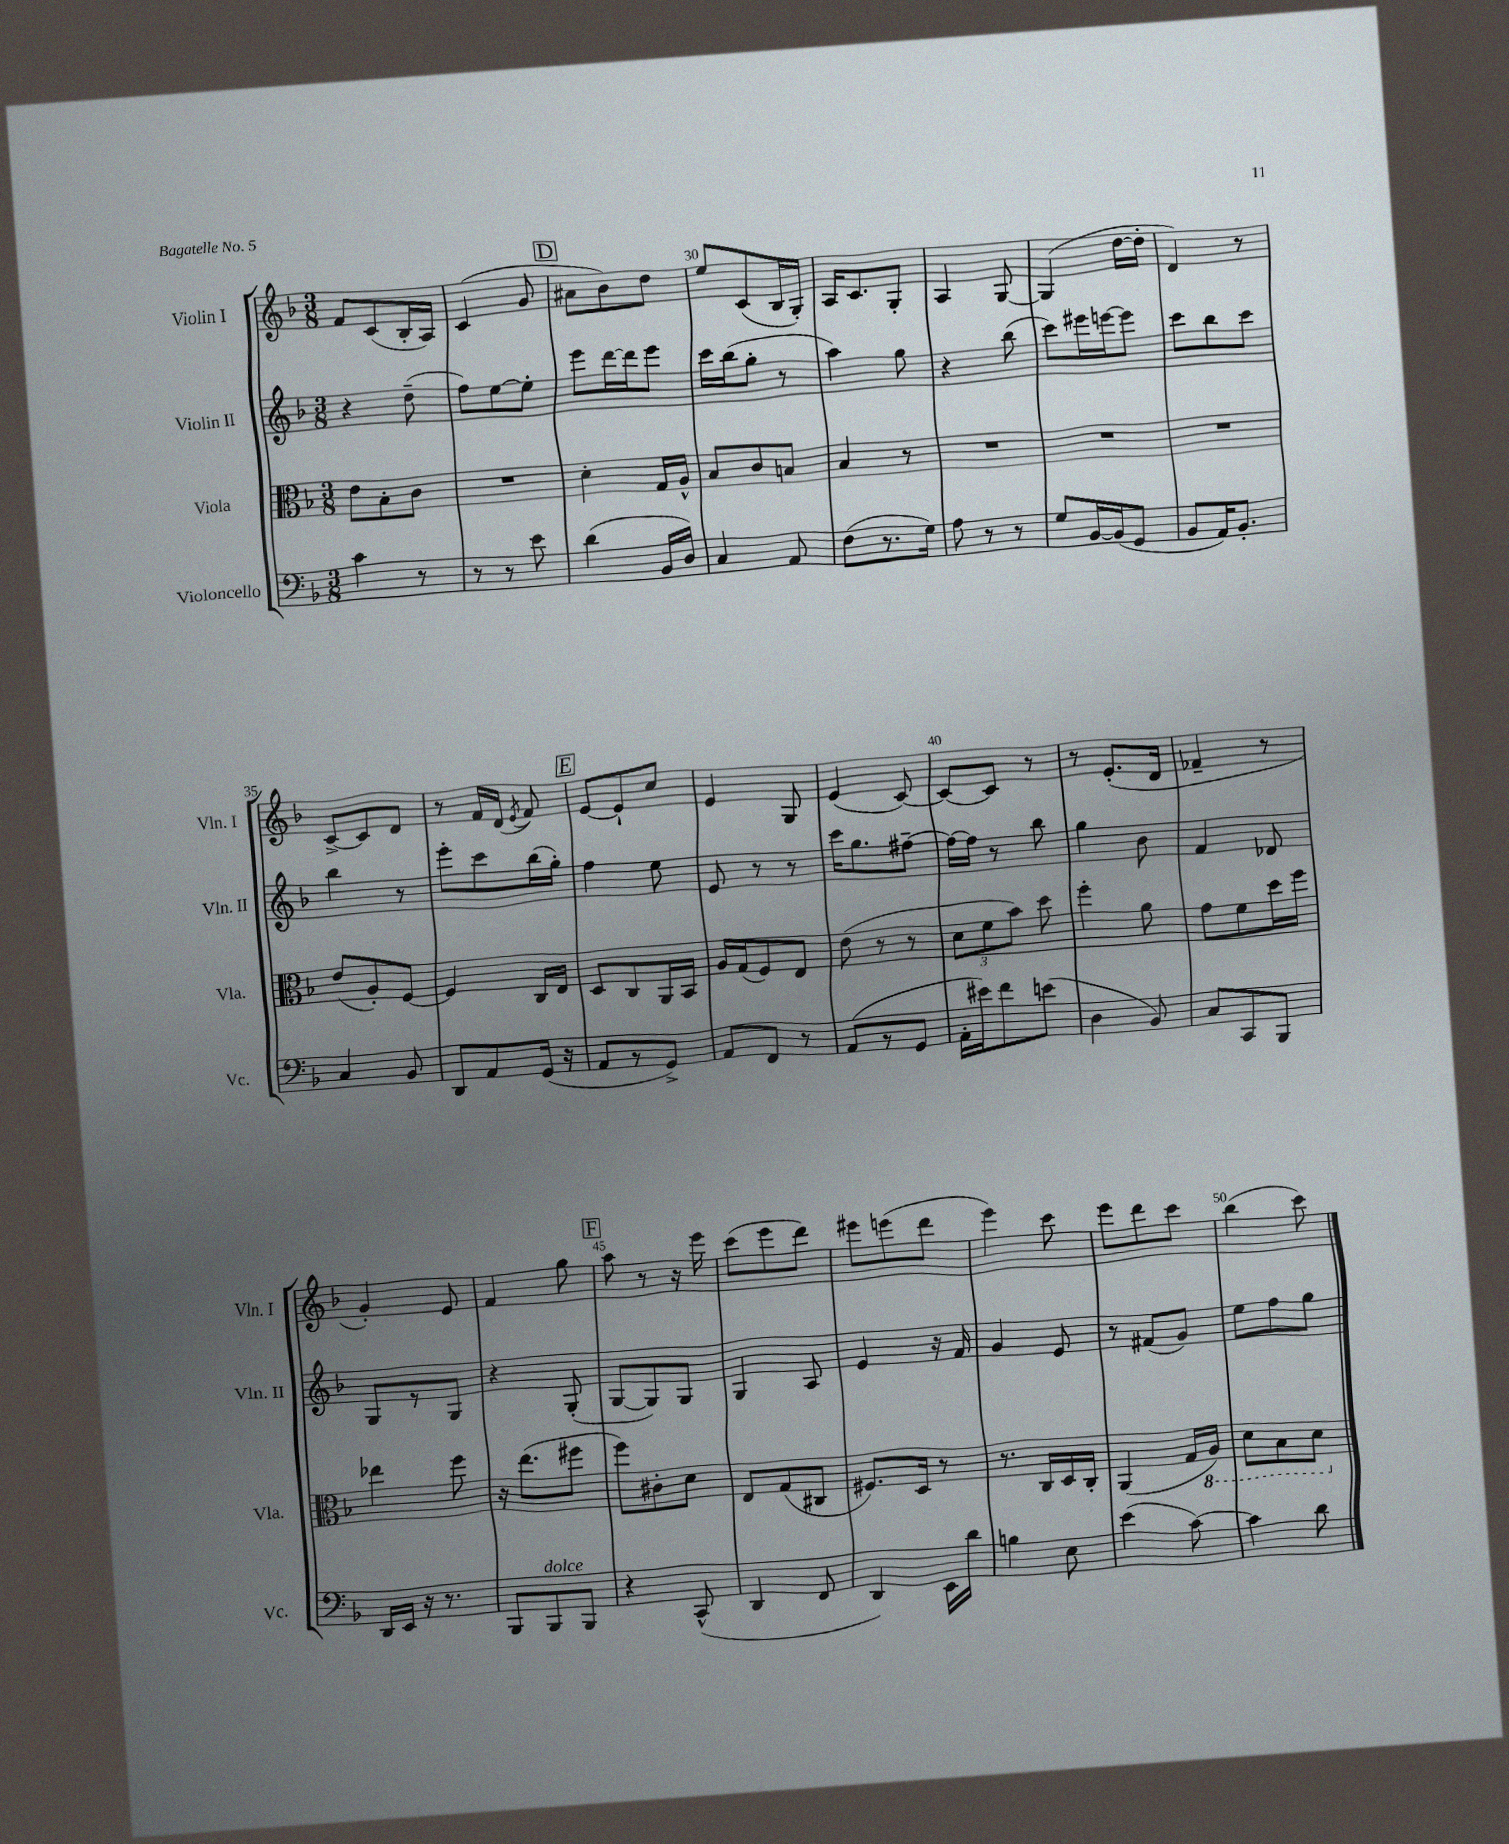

**kern	**kern	**kern	**kern
*staff4	*staff3	*staff2	*staff1
*clefF4	*clefC3	*clefG2	*clefG2
*k[b-]	*k[b-]	*k[b-]	*k[b-]
*M3/8	*M3/8	*M3/8	*M3/8
4c\	8e\L	4r	8f/L
.	8B-'\	.	(8c/
8r	8c\J	(8dd~\	16B-'/L
.	.	.	16A/JJ)
=	=	=	=
8r	4.r	8ff\L)	(4c/
8r	.	[8ee\	.
8e\	.	8ee'\]J	8g/
=	=	=	=
(4d\	4d'\	8eee\L	8a#\L
.	.	[16ddd\L	8b-\)
.	.	16ddd\]J	.
16BB-/LL	16G/LL	8eee\J	8dd\J
16D/JJ)	16A^^/JJ	.	.
=	=	=	=
4C/	8B-/L	16ccc\LL	8ee/L
.	.	(16bb-\J	.
.	8c/	8gg'\J	(8c/
8AA/	8B/J	8r	16B-/L
.	.	.	16G'/JJ)
=	=	=	=
(8F\L	4B-/	4aa\)	16A/LK
.	.	.	8.c/
8.r	.	.	.
.	8r	8gg\	8G'/J
16G\Jk)	.	.	.
=	=	=	=
8A\	4.r	4r	4A/
8r	.	.	.
8r	.	(8bb-\	[8G/
=	=	=	=
8G/L	4.r	8ccc\L)	(4G/]
[16BB-/L	.	16eee#\L	.
(16BB-/]J	.	[16eee\J	.
8GG/J	.	8eee\]J	[16dd\LL
.	.	.	16dd'\]JJ
=	=	=	=
8BB-/L	4.r	8ccc\L	4d/)
16AA/K)	.	8bb-\	.
8.BB-'/J	.	.	.
.	.	8ccc\J	8r
=	=	=	=
4C/	(8e/L	4bb-\	[8c^/L
.	8A'/)	.	8c/]
8BB-/	[8F/J	8r	8d/J
=	=	=	=
8DD/L	4F/]	8eee'\L	8r
8AA/	.	8ccc\	16f/LL
.	.	.	(16d/JJ
.	.	.	8qe/
(16GG/Jk	16C/LL	(16bb-\L	8f/)
16r	16E/JJ	16gg'\JJ)	.
=	=	=	=
8AA/L	8D/L	4ff\	[8e/L
8r	8C/	.	8e`/]
8GG^/J)	16AA/L	8ee\	8cc/J
.	16BB-/JJ	.	.
=	=	=	=
8AA/L	16A/LL	8e/	4e/
.	(16G/J	.	.
8FF/J	8F/)	8r	.
8r	8E/J	8r	8G/
=	=	=	=
(8AA/L	(8e\	16ccc\LK	(4e/
.	.	8.gg\	.
8r	8r	.	.
8GG/J	8r	[8ff#~\J	[8c/)
=	=	=	=
16AA'\LL	12d\L	16ff#\_LL	8c/_L
16e#\J)	.	16ff#\]JJ	.
.	12f\	.	.
8f\	.	8r	8c/]J
.	12b-\J)	.	.
(8e\J	8dd\	8bb-\	8r
=	=	=	=
4D\	4ff'\	4gg\	8r
.	.	.	(8.e'/L
8BB-/)	8a\	8b-\	.
.	.	.	16d/Jk
=	=	=	=
8C/L	8g\L	4f/	4f-~/
8CC/	8f\	.	.
8BBB-/J	16dd\L	8d-/	8r
.	16ff\JJ	.	.
=	=	=	=
16DD/LL	4ee-\	8G/L	4g'/)
16EE/JJ	.	.	.
16r	.	8r	.
8.r	.	.	.
.	8ff\	8G/J	8e/
=	=	=	=
8BBB-/L	16r	4r	4f/
.	(8.ee\L	.	.
8BBB-/	.	.	.
8BBB-/J	8ff#\J	(8G'/	8gg\
=	=	=	=
4r	8ff\L)	[8G/L	8aa\
.	8c#'\	8G/])	8r
(8CC^^/	8d\J	8G/J	16r
.	.	.	16eee\
=	=	=	=
4DD/	8E/L	4G/	(8ccc\L
.	(8G/	.	8eee\
8FF/	8C#/J	8A/	8ddd\J)
=	=	=	=
4DD/)	8.F#/L)	4e/	8eee#\L
.	.	.	(8eee\
.	16D/Jk	.	.
16EE\LL	8r	16r	8ddd\J
16d\JJ	.	16f/	.
=	=	=	=
4B\	8.r	4g/	4eee\)
.	16C/LL	.	.
8E\	16D/	8e/	8ccc\
.	16C'/JJ	.	.
=	=	=	=
(4e\	(4AA/	8r	8eee\L
.	.	(8f#/L	8ddd\
[8c\)	16G/LL	8g/J)	8ccc\J
.	16AA/JJ)	.	.
=	=	=	=
4c\]	8D\L	8ee\L	(4bb-\
.	8BB-\	8ff\	.
8d\	8D\J	8gg\J	8ccc\)
==	==	==	==
*-	*-	*-	*-
